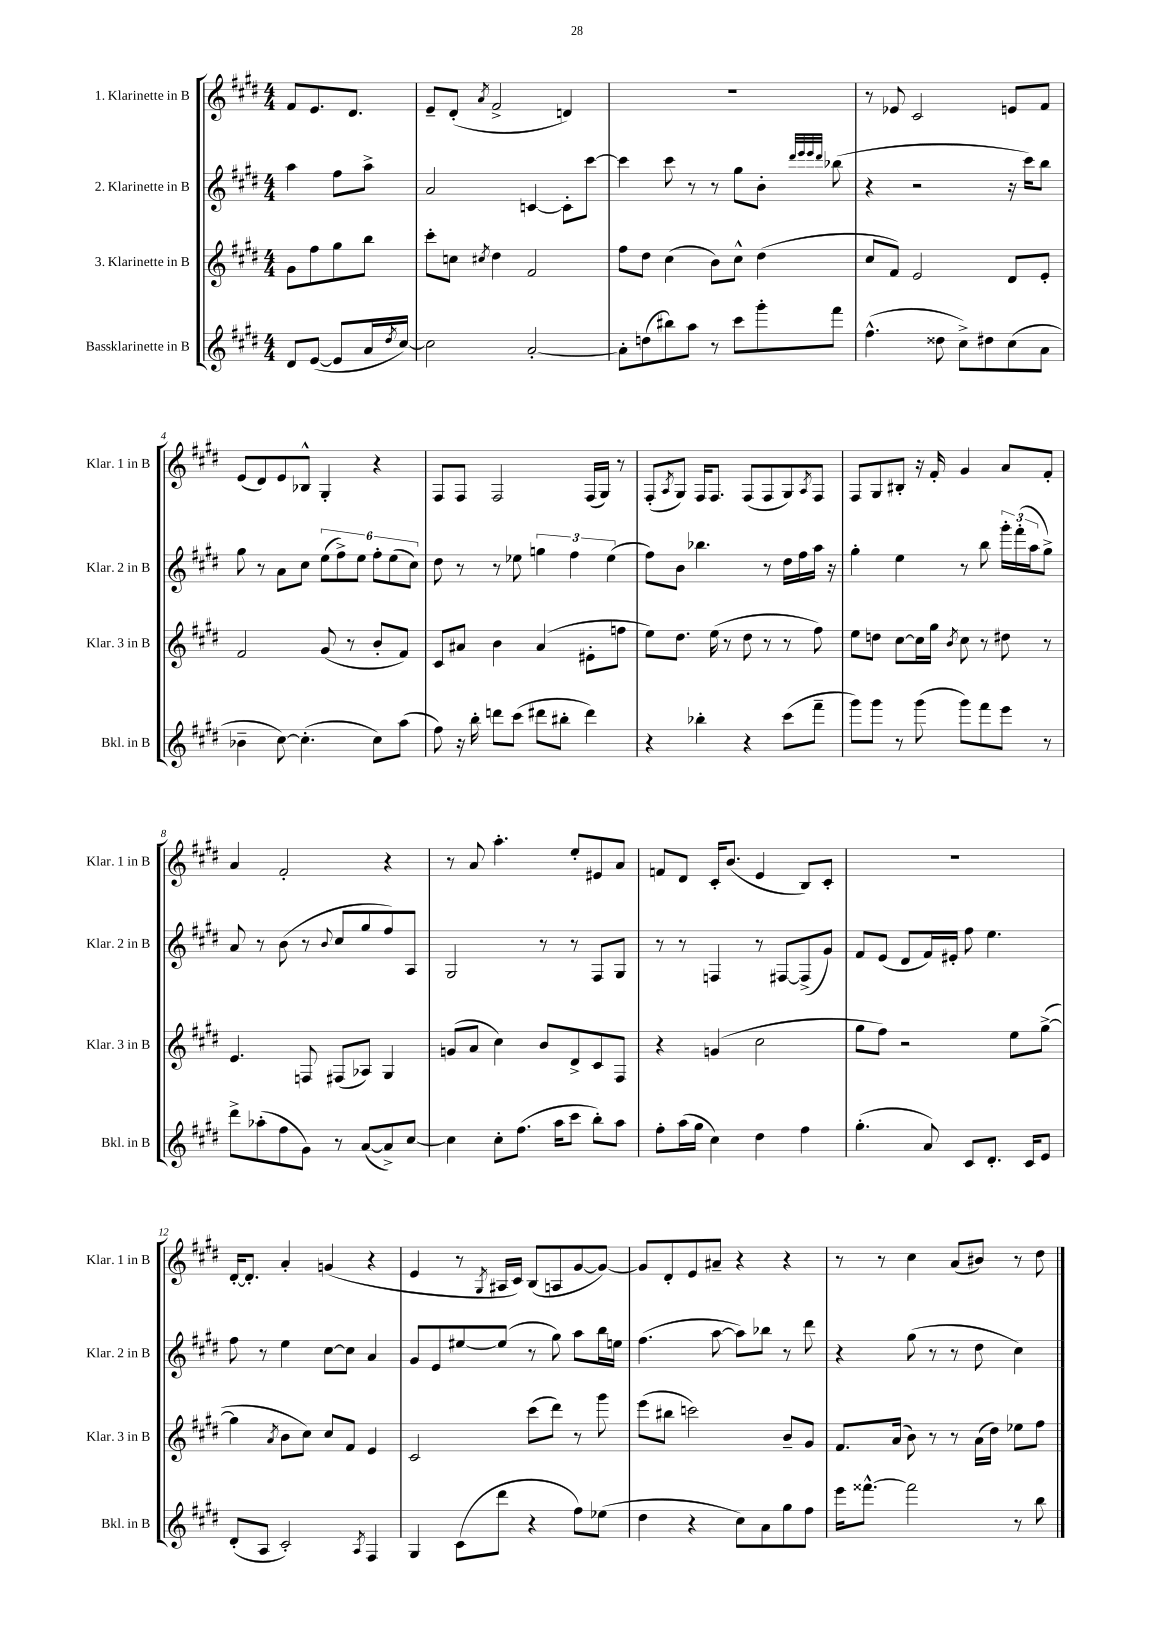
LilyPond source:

<<
\new StaffGroup <<
\new Staff = "s0" \with { instrumentName = "1. Klarinette in B" shortInstrumentName = "Klar. 1 in B" } {
    \clef treble \key e \major \numericTimeSignature \time 4/4 \partial 2
    fis'8 e'8. dis'8. |
    e'8-- dis'8-.( \acciaccatura { a'8 } fis'2-> d'4) |
    R1 |
    r8 ees'8 cis'2 e'8 fis'8 |
    e'8( dis'8) e'8 bes8-^ gis4-. r4 |
    fis8 fis8 fis2 fis16( gis16) r8 |
    fis8-.( \acciaccatura { a8 } gis8) fis16 fis8. fis8( fis8 gis8) \acciaccatura { a8 } fis8 |
    fis8 gis8 bis8-. r16 fis'16-. gis'4 a'8 fis'8-. |
    a'4 fis'2-. r4 |
    r8 a'8 a''4.-. e''8-. eis'8 a'8 |
    f'8 dis'8 cis'16-. b'8.( e'4 b8) cis'8-. |
    R1 |
    dis'16~-. dis'8.-. a'4-. g'4( r4 |
    e'4 r8 \acciaccatura { gis8 } ais16 cis'16) b8( a8 gis'8~ gis'8~) |
    gis'8 dis'8-. e'8 ais'8-- r4 r4 |
    r8 r8 cis''4 a'8( bis'8) r8 dis''8 \bar "|." |
}
\new Staff = "s1" \with { instrumentName = "2. Klarinette in B" shortInstrumentName = "Klar. 2 in B" } {
    \clef treble \key e \major \numericTimeSignature \time 4/4 \partial 2
    a''4 fis''8 a''8-> |
    a'2 c'4~ c'8-. cis'''8~ |
    cis'''4 cis'''8 r8 r8 gis''8 b'8-. \grace { dis'''32 e'''32 e'''32 dis'''32 } bes''8( |
    r4 r2 r16 cis'''16) b''8 |
    gis''8 r8 a'8 cis''8 \tuplet 6/4 { e''8( fis''8->) e''8 fis''8-. e''8( cis''8) } |
    dis''8 r8 r8 ees''8 \tuplet 3/2 { g''4 fis''4 ees''4( } |
    fis''8) b'8 bes''4. r8 dis''16 fis''16 a''16 r16 |
    gis''4-. e''4 r8 b''8 \tuplet 3/2 { gis'''16-. fis'''16-.( a''16 } gis''8->) |
    a'8 r8 b'8( r8 \appoggiatura { b'8 } cis''8 gis''8 fis''8) a8 |
    gis2 r8 r8 fis8 gis8 |
    r8 r8 f4 r8 fis8~ fis8->( gis'8) |
    fis'8 e'8( dis'8 fis'16) eis'16-. fis''8 e''4. |
    fis''8 r8 e''4 cis''8~ cis''8 a'4 |
    gis'8 e'8 eis''8~ eis''8( r8 gis''8) a''8 b''16 e''16 |
    fis''4.( a''8~ a''8) bes''8 r8 dis'''8 |
    r4 gis''8( r8 r8 dis''8 cis''4) \bar "|." |
}
\new Staff = "s2" \with { instrumentName = "3. Klarinette in B" shortInstrumentName = "Klar. 3 in B" } {
    \clef treble \key e \major \numericTimeSignature \time 4/4 \partial 2
    gis'8 fis''8 gis''8 b''8 |
    cis'''8-. c''8 \acciaccatura { cis''8 } dis''4 fis'2 |
    fis''8 dis''8 cis''4( b'8) cis''8-^ dis''4( |
    cis''8 fis'8) e'2 dis'8 e'8-. |
    fis'2 gis'8( r8 b'8-. fis'8) |
    cis'8 ais'8 b'4 ais'4( eis'8-. f''8 |
    e''8) dis''8. e''16( r8 dis''8 r8 r8 fis''8) |
    e''8 d''8 cis''8~ cis''16 gis''16 \acciaccatura { b'8 } cis''8 r8 dis''8 r8 |
    e'4. f8 fis8( aes8) gis4 |
    g'8( a'8 cis''4) b'8 dis'8-> cis'8 fis8 |
    r4 g'4( cis''2 |
    gis''8 fis''8) r2 e''8 gis''8~->( |
    gis''4 \acciaccatura { a'8 } b'8 cis''8) cis''8 fis'8 e'4 |
    cis'2 cis'''8( dis'''8) r8 gis'''8 |
    e'''8( bis''8 c'''2) b'8-- gis'8 |
    fis'8. a'16( b'8) r8 r8 a'16( dis''16) ees''8 fis''8 \bar "|." |
}
\new Staff = "s3" \with { instrumentName = "Bassklarinette in B" shortInstrumentName = "Bkl. in B" } {
    \clef treble \key e \major \numericTimeSignature \time 4/4 \partial 2
    dis'8 e'8~( e'8 a'16 \acciaccatura { dis''8 } cis''16~) |
    cis''2 a'2~-. |
    a'8-. d''8( bis''8) a''8 r8 cis'''8 gis'''8-. fis'''8 |
    fis''4.-^( disis''8 cis''8->) dis''8 cis''8( a'8 |
    bes'4-- cis''8~) cis''4.-.( cis''8) a''8( |
    fis''8) r16 b''16-. d'''8 cis'''8( dis'''8 bis''8-. dis'''4) |
    r4 bes''4-. r4 cis'''8( fis'''8-- |
    gis'''8) gis'''8 r8 gis'''8( gis'''8) fis'''8 e'''8 r8 |
    dis'''8-> aes''8-.( fis''8 gis'8) r8 a'8~( a'8->) cis''8~ |
    cis''4 cis''8-. fis''8.( a''16 cis'''8 b''8-.) a''8 |
    fis''8-. a''16( gis''16 cis''4) dis''4 fis''4 |
    gis''4.-.( a'8) cis'8 dis'8.-. cis'16 e'8 |
    dis'8-.( a8 cis'2-.) \acciaccatura { a8 } fis4 |
    gis4 cis'8( dis'''8 r4 fis''8) ees''8( |
    dis''4 r4 cis''8) a'8 gis''8 fis''8 |
    e'''16 fisis'''8.~-^ fisis'''2 r8 b''8 \bar "|." |
}
>>
>>
